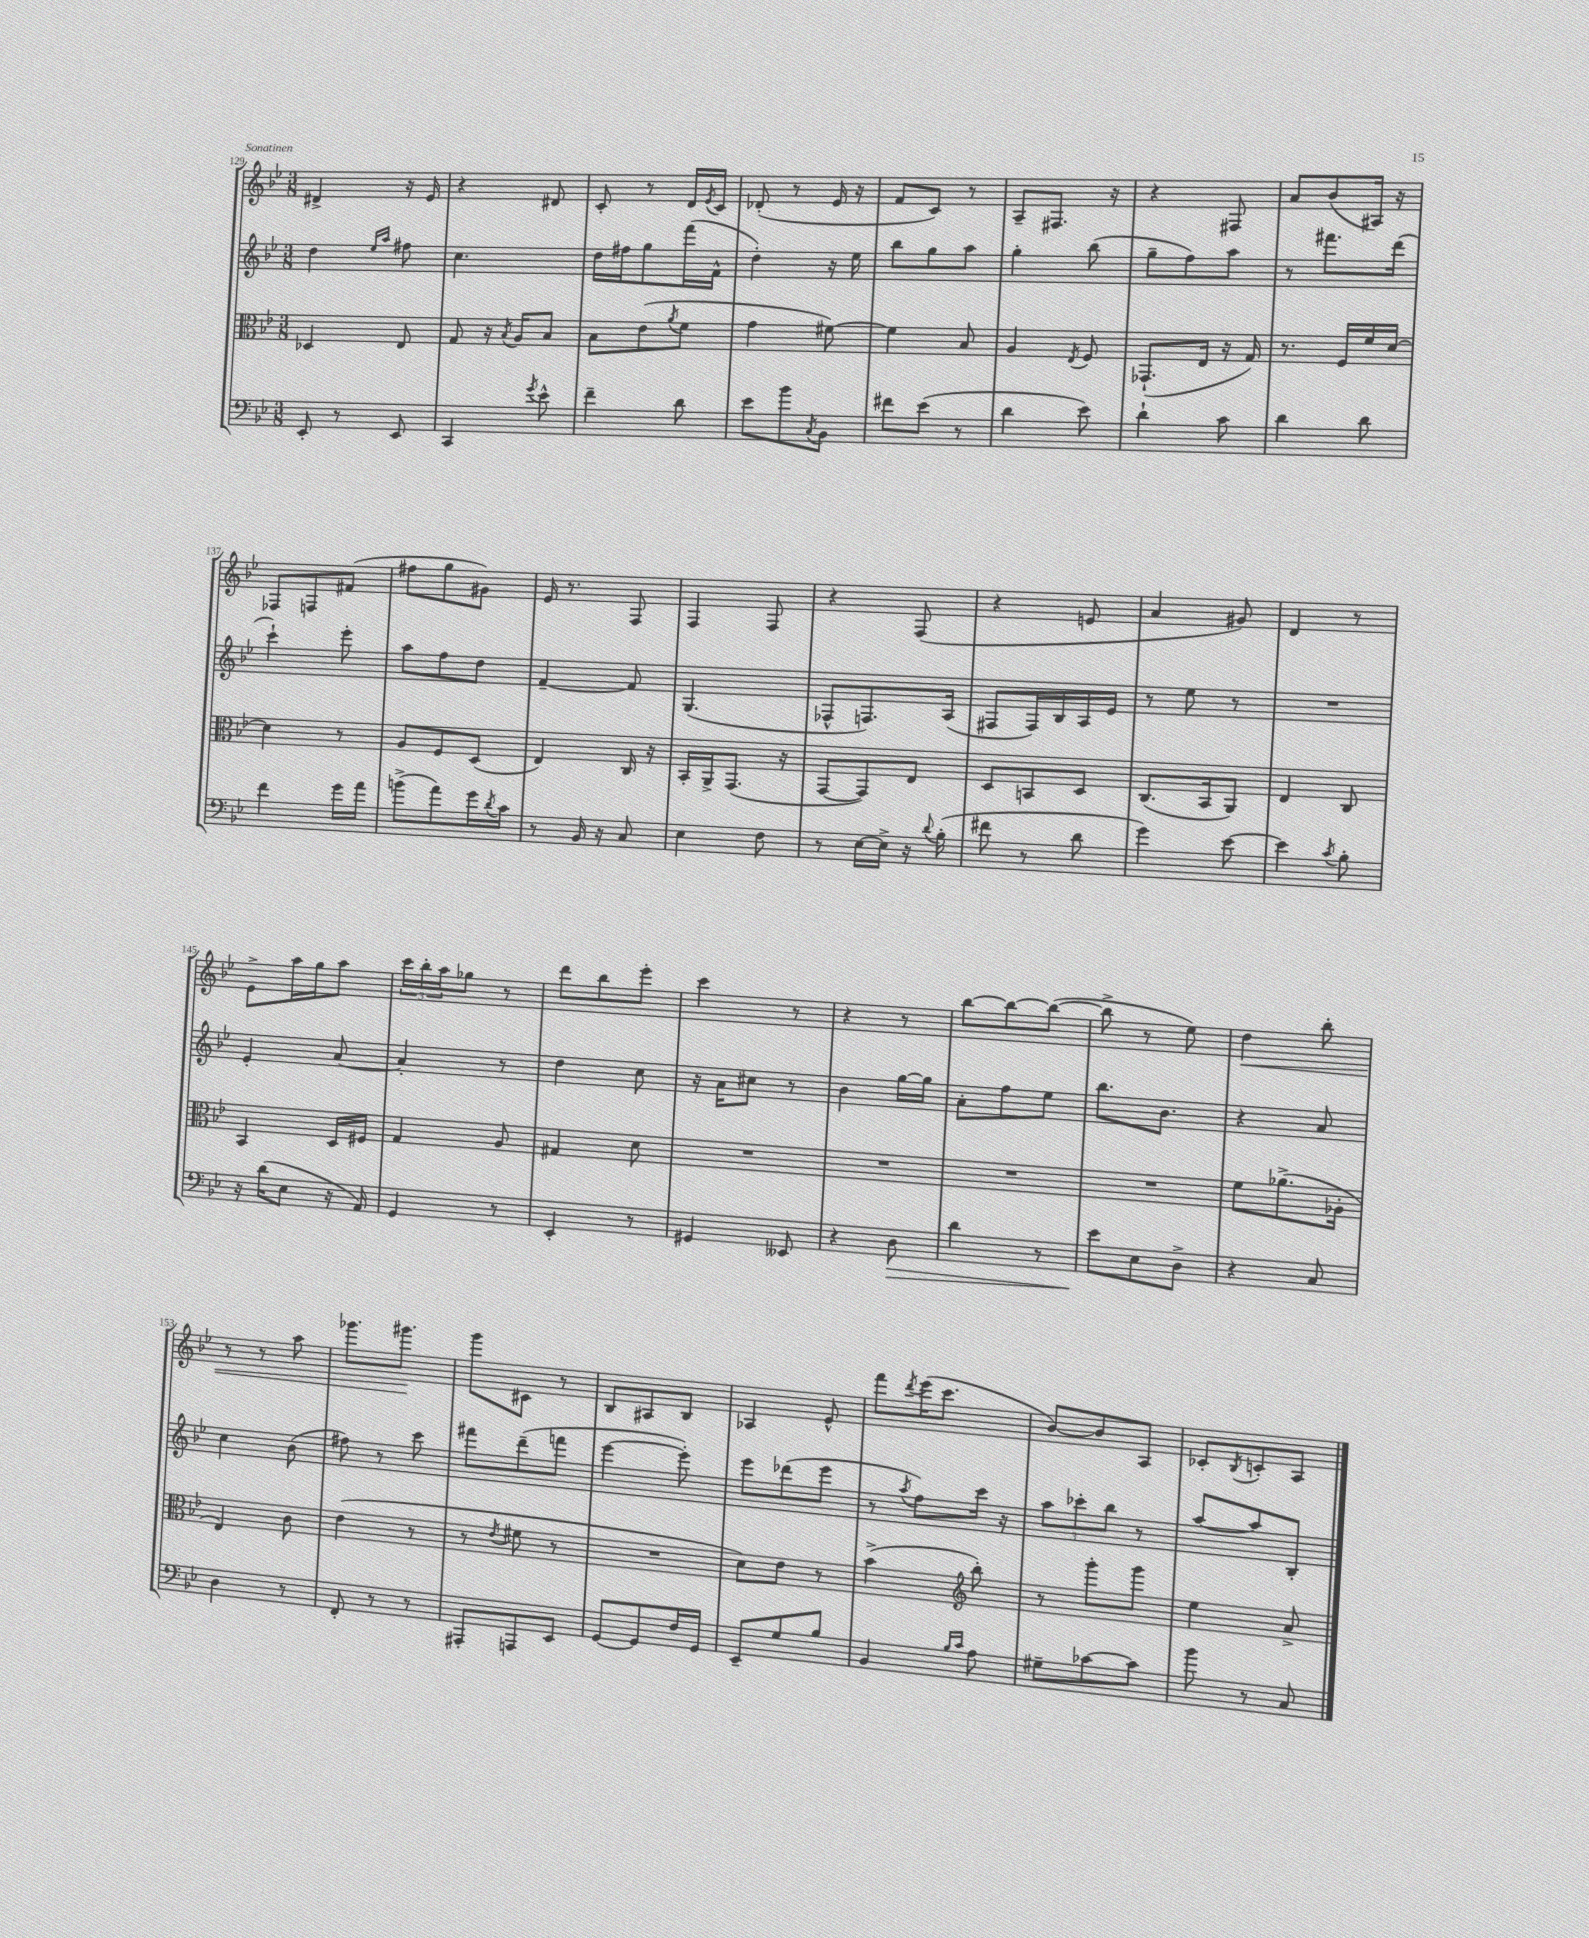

**kern	**dynam	**kern	**kern	**kern	**dynam
*part4	*part4	*part3	*part2	*part1	*part1
*staff4	*staff4	*staff3	*staff2	*staff1	*staff1
*clefF4	*	*clefC3	*clefG2	*clefG2	*
*k[b-e-]	*	*k[b-e-]	*k[b-e-]	*k[b-e-]	*
*M3/8	*	*M3/8	*M3/8	*M3/8	*
=129	=129	=129	=129	=129	=129
8EE-'/	.	4D-X/	4dd\	4d#X^/	.
8r	.	.	.	.	.
.	.	.	16qqee-/LL	.	.
.	.	.	16qqaa/JJ	.	.
8EE-/	.	8E-/	8ff#X\	16r	.
.	.	.	.	16e-/	.
=130	=130	=130	=130	=130	=130
4CC/	.	8G/	4.cc\	4r	.
.	.	16r	.	.	.
.	.	8qB-/	.	.	.
.	.	16A/KL	.	.	.
8qg/	.	.	.	.	.
8e-^^\	.	8B-/J	.	8d#X/	.
=131	=131	=131	=131	=131	=131
4f~\	.	8B-\L	16dd\LL	8c'/	.
.	.	.	16ff#X\J	.	.
.	.	(8e-\	8gg\	8r	.
.	.	8qa/	.	.	.
8d\	.	8f\J	(16fff\L	16d/LL	.
.	.	.	.	8qe-/	.
.	.	.	16f^^\JJ	16c/JJ	.
=132	=132	=132	=132	=132	=132
8e-\L	.	4g\	4dd'\)	(8d-X'/	.
8b-\	.	.	.	8r	.
8qC/	.	.	.	.	.
8BB-\J	.	[8f#X\)	16r	16e-/	.
.	.	.	16ee-\	16r	.
=133	=133	=133	=133	=133	=133
8f#X\L	.	4f#\]	8bb-\L	8f/L	.
(8e-\J	.	.	8gg\	8c/J)	.
8r	.	8B-/	8aa\J	8r	.
=134	=134	=134	=134	=134	=134
4d\	.	4A/	4gg'\	8A~/L	.
.	.	.	.	8.F#X/J	.
.	.	8qE-/	.	.	.
8e-\)	.	8F/	(8bb-\	.	.
.	.	.	.	16r	.
=135	=135	=135	=135	=135	=135
4d`\	.	(8.GG-X`/L	8gg~\L	4r	.
.	.	.	8ff\)	.	.
.	.	16E-/Jk	.	.	.
8c\	.	16r	8aa\J	8F#X/	.
.	.	16G/)	.	.	.
=136	=136	=136	=136	=136	=136
4d\	.	8.r	8r	8a/L	.
.	.	.	8.fff#X\L	(8b-/	.
.	.	16F/LL	.	.	.
8d\	.	16f/	.	16A#X/Jk)	.
.	.	[16d/JJ	(16ddd\Jk	16r	.
!!LO:LB:g=z
=137	=137	=137	=137	=137	=137
4f\	.	4d\]	4ccc`\)	8F-X/L	.
.	.	.	.	8Fn/	.
16g\LL	.	8r	8eee-'\	(8f#X/J	.
16a\JJ	.	.	.	.	.
=138	=138	=138	=138	=138	=138
(8bn^\L	.	8A/L	8aa\L	8ff#X\L	.
8a\)	.	8F/	8ff\	8gg\	.
16g\L	.	(8D/J	8dd\J	8g#X\J)	.
8qd/	.	.	.	.	.
16c\JJ	.	.	.	.	.
=139	=139	=139	=139	=139	=139
8r	.	4E-/)	[4f~/	16e-/	.
.	.	.	.	8.r	.
16BB-/	.	.	.	.	.
16r	.	.	.	.	.
8C/	.	16C/	8f/]	8F/	.
.	.	16r	.	.	.
=140	=140	=140	=140	=140	=140
4E-\	.	16BB-'/LL	(4.G/	4F/	.
.	.	16AA^/J	.	.	.
.	.	(8.GG/J	.	.	.
8F\	.	.	.	8F/	.
.	.	16r	.	.	.
=141	=141	=141	=141	=141	=141
8r	.	[8GG/L	8F-X^^/L	4r	.
[16E-\LL	.	8GG/])	8.Fn/)	.	.
16E-^\JJ]	.	.	.	.	.
16r	.	8E-/J	.	(8F/	.
8qqd/	.	.	.	.	.
(16B-'\	.	.	(16A/Jk	.	.
=142	=142	=142	=142	=142	=142
8f#X\	.	8D/L	8F#X/L	4r	.
8r	.	8BBn/	16F#/L)	.	.
.	.	.	16B-/	.	.
8d\	.	8D/J	16A/	8en/	.
.	.	.	16e-/JJ	.	.
=143	=143	=143	=143	=143	=143
4g\)	.	(8.C/L	8r	4a/	.
.	.	.	8ee-\	.	.
.	.	16BB-/k	.	.	.
[8e-\	.	8AA/J)	8r	8g#X/)	.
=144	=144	=144	=144	=144	=144
4e-\]	.	4E-/	4.r	4d/	.
8qc/	.	.	.	.	.
8B-'\	.	8C/	.	8r	.
!!LO:LB:g=z
=145	=145	=145	=145	=145	=145
16r	.	4BB-/	4e-'/	8e-^\L	.
(16d\KL	.	.	.	.	.
8E-\J	.	.	.	16aa\L	.
.	.	.	.	16gg\J	.
16r	.	16D/LL	[8a/	8aa\J	.
16AA/)	.	16F#X/JJ	.	.	.
=146	=146	=146	=146	=146	=146
4GG/	.	4G/	4a'/]	24ccc\LL	.
.	.	.	.	24bb-'\	.
.	.	.	.	24aa\J	.
.	.	.	.	8gg-X\J	.
8r	.	8A/	8r	8r	.
=147	=147	=147	=147	=147	=147
4EE-'/	.	4G#X/	4dd\	8ddd\L	.
.	.	.	.	8bb-\	.
8r	.	8d\	8cc\	8eee-'\J	.
=148	=148	=148	=148	=148	=148
4GG#X/	.	4.r	16r	4ccc\	.
.	.	.	16a\KL	.	.
.	.	.	8cc#X\J	.	.
8EE--X/	.	.	8r	8r	.
=149	=149	=149	=149	=149	=149
4r	.	4.r	4b-\	4r	.
!	!LO:HP:b	!	!	!	!
8D\	>	.	[16gg\LL	8r	.
.	.	.	16gg\JJ]	.	.
=150	=150	=150	=150	=150	=150
4d\	.	4.r	8a'\L	[8bb-\L	.
.	.	.	8ff\	8bb-\_	.
8r	.	.	8ee-\J	(8bb-\J_	.
=151	=151	=151	=151	=151	=151
8e-\L	.	4.r	8.bb-\L	8bb-^\]	.
8E-\	]	.	.	8r	.
.	.	.	8.b-\J	.	.
8D^\J	.	.	.	8ee-\)	.
=152	=152	=152	=152	=152	=152
!	!	!	!	!	!LO:HP:b
4r	.	8f\L	4r	4dd\	<
.	.	(8.a-X^\	.	.	.
8C/	.	.	8a/	8bb-'\	.
.	.	16A-X'\Jk	.	.	.
!!LO:LB:g=z
=153	=153	=153	=153	=153	=153
4D\	.	4E-/)	4cc\	8r	.
.	.	.	.	8r	.
8r	.	8c\	(8b-\	8aa\	.
=154	=154	=154	=154	=154	=154
8FF'/	.	(4e-\	8ff#X\)	8.ggg-X\L	.
8r	.	.	8r	.	.
.	.	.	.	8.ggg#X\J	.
8r	.	8r	8ccc\	.	.
.	.	.	.	.	[
=155	=155	=155	=155	=155	=155
8AAA#X'/L	.	8r	8fff#X\L	8ggg\L	.
.	.	8qe-/	.	.	.
8AAAn/	.	8f#X\	(8ddd~\	8c#X\J	.
8EE-/J	.	8r	8fffn\J	8r	.
=156	=156	=156	=156	=156	=156
[8GG/L	.	4.r	[4eee-\	8B-/L	.
8GG/]	.	.	.	8A#X/	.
16F/L	.	.	8eee-'\])	8B-/J	.
16GG/JJ	.	.	.	.	.
=157	=157	=157	=157	=157	=157
8EE-~/L	.	8d\L)	8eee-\L	4A-X/	.
8G/	.	8e-\J	(8ddd-X\	.	.
8B-/J	.	8r	8eee-\J	8e-^^/	.
=158	=158	=158	=158	=158	=158
4BB-/	.	(4b-^\	8r	8fff\L	.
.	.	.	8qaa/	8qddd/	.
.	.	.	8ff\L)	(16eee-\K	.
.	.	.	.	8.ccc\J	.
16qqB-/LL	.	.	.	.	.
16qqc/JJ	.	.	.	.	.
*	*	*clefG2	*	*	*
8A\	.	8bb-'\)	16ccc\Jk	.	.
.	.	.	16r	.	.
=159	=159	=159	=159	=159	=159
8G#X~\L	.	8r	12aa\L	[8b-/L)	.
.	.	.	12ccc-X'\	.	.
[8c-X\	.	8ggg'\L	.	8b-/]	.
.	.	.	12bb-\J	.	.
8c-\J]	.	8ggg\J	8r	8A/J	.
=160	=160	=160	=160	=160	=160
8b-\	.	4ee-\	[8aa/L	8c-X'/L	.
.	.	.	.	8qB-/	.
8r	.	.	8aa/]	8cn'/	.
8C/	.	8a^/	8B-'/J	8A/J	.
==	==	==	==	==	==
*-	*-	*-	*-	*-	*-
